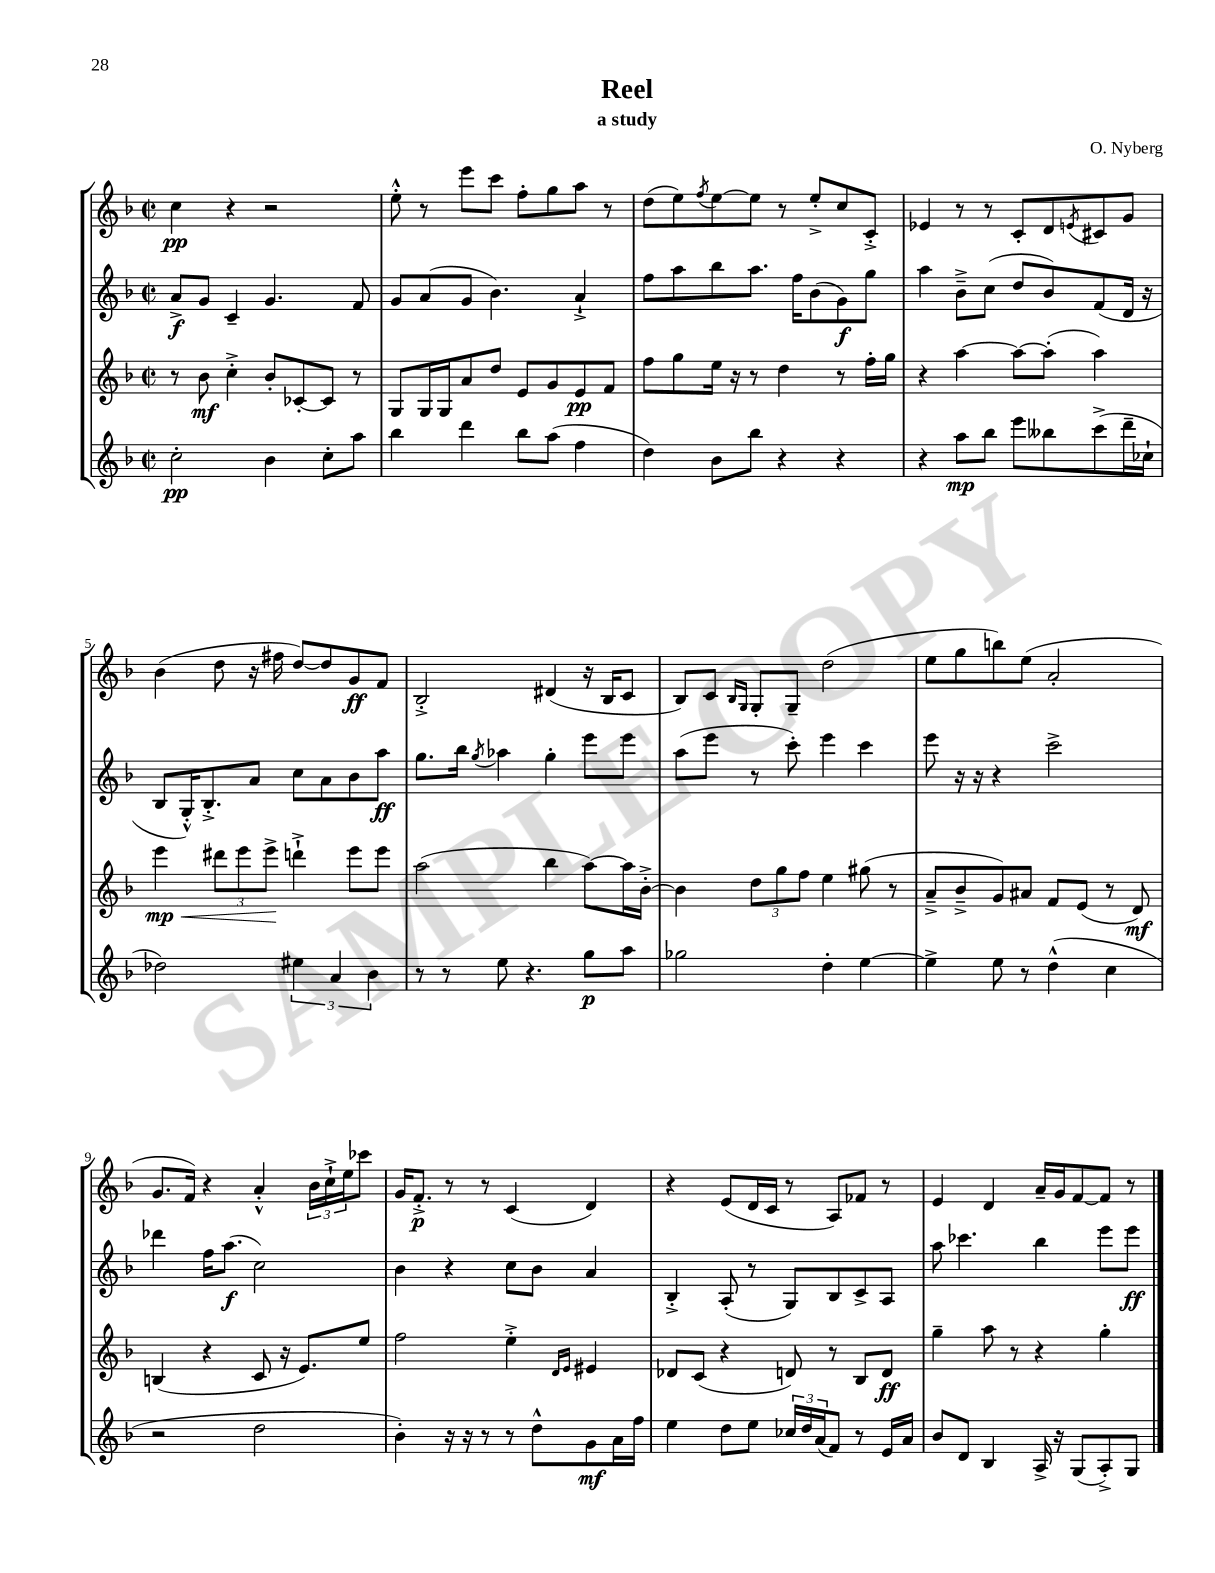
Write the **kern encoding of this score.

**kern	**kern	**kern	**kern
*staff4	*staff3	*staff2	*staff1
*clefG2	*clefG2	*clefG2	*clefG2
*k[b-]	*k[b-]	*k[b-]	*k[b-]
*M2/2	*M2/2	*M2/2	*M2/2
*met(c|)	*met(c|)	*met(c|)	*met(c|)
2cc'\	8r	8a^/L	4cc\
.	8b-\	8g/J	.
.	4cc'^\	4c~/	4r
4b-\	8b-'/L	4.g/	2r
.	[8c-'/	.	.
8cc'\L	8c-/]J	.	.
8aa\J	8r	8f/	.
=	=	=	=
4bb-\	8G/L	8g/L	8ee'^^\
.	16G/L	(8a/	8r
.	16G/J	.	.
4ddd\	8a/	8g/J	8eee\L
.	8dd/J	4.b-\)	8ccc\J
8bb-\L	8e/L	.	8ff'\L
(8aa\J	8g/	.	8gg\
4ff\	8e/	4a`^/	8aa\J
.	8f/J	.	8r
=	=	=	=
4dd\)	8ff\L	8ff\L	(8dd\L
.	8gg\	8aa\	8ee\)
.	.	.	8qff/
8b-\L	16ee\Jk	8bb-\	[8ee\
.	16r	.	.
8bb-\J	8r	8.aa\J	8ee\]J
4r	4dd\	.	8r
.	.	16ff\LK	.
.	.	(8b-\	8ee'^/L
4r	8r	8g\)	8cc/
.	16ff'\LL	8gg\J	8c'^/J
.	16gg\JJ	.	.
=	=	=	=
4r	4r	4aa\	4e-/
8aa\L	[4aa\	8b-~^\L	8r
8bb-\J	.	(8cc\J	8r
8eee\L	8aa\_L	8dd/L	8c'/L
8bb--\	(8aa'\]J	8b-/)	8d/
.	.	.	8qe/
(8ccc^\	4aa\)	(8f/	8c#/
16ddd~\L	.	16d/Jk	8g/J
16cc-`\JJ	.	16r	.
=	=	=	=
2dd-\)	4eee\	8B-/L	(4b-\
.	.	16G'^^/K)	.
.	.	8.B-'^/	.
.	12ddd#\L	.	8dd\
.	12eee\	.	.
.	.	8a/J	16r
.	12eee^\J	.	.
.	.	.	16ff#\
6ee#\	4ddd`^\	8cc\L	[8dd/L)
.	.	8a\	8dd/]
6a/	.	.	.
.	8eee\L	8b-\	8g/
6b-\	.	.	.
.	8eee\J	8aa\J	8f/J
=	=	=	=
8r	(2aa\	8.gg\L	2B-'^/
8r	.	.	.
.	.	16bb-\Jk	.
.	.	8qgg/	.
8ee\	.	4aa-\	.
4.r	.	.	.
.	4bb-\	4gg'\	(4d#/
8gg\L	[8aa\L)	8eee\L	16r
.	.	.	16B-/LK
8aa\J	16aa\]L	8eee\J	8c/J
.	[16b-'^\JJ	.	.
=	=	=	=
2gg-\	4b-\]	(8aa\L	8B-/L)
.	.	8eee\J	8c/J
.	.	.	16qqB-/LL
.	.	.	16qqG/JJ
.	12dd\L	8r	8G'/L
.	12gg\	.	.
.	.	8ccc'\)	8G~/J
.	12ff\J	.	.
4dd'\	4ee\	4eee\	(2dd\
[4ee\	(8gg#\	4ccc\	.
.	8r	.	.
=	=	=	=
4ee^\]	8a~^/L	8eee\	8ee\L
.	8b-~^/	16r	8gg\
.	.	16r	.
8ee\	8g/)	4r	8bb\)
8r	8a#/J	.	(8ee\J
(4dd^^\	8f/L	2ccc^\	2a'/
.	(8e/J	.	.
4cc\	8r	.	.
.	8d/)	.	.
=	=	=	=
2r	(4B/	4ddd-\	8.g/L
.	.	.	16f/Jk)
.	4r	16ff\LK	4r
.	.	(8.aa\J	.
2dd\	8c/	2cc\)	4a'^^/
.	16r	.	.
.	8.e/L)	.	.
.	.	.	24b-\LL
.	.	.	24cc`^\
.	.	.	24ee\J
.	8ee/J	.	8ccc-\J
=	=	=	=
4b-'\)	2ff\	4b-\	16g/LK
.	.	.	8.f'^/J
16r	.	4r	8r
16r	.	.	.
8r	.	.	8r
8r	4ee'^\	8cc\L	(4c/
8dd^^\L	.	8b-\J	.
.	16qqd/LL	.	.
.	16qqe/JJ	.	.
8g\	4e#/	4a/	4d/)
16a\L	.	.	.
16ff\JJ	.	.	.
=	=	=	=
4ee\	8d-/L	4B-'^/	4r
.	(8c/J	.	.
8dd\L	4r	(8A'/	(8e/L
8ee\J	.	8r	16d/L
.	.	.	16c/JJ
24cc-/LL	8d/)	8G/L)	8r
24dd/	.	.	.
(24a/J	.	.	.
8f/J)	8r	8B-/	8A/L)
8r	8B-/L	8c^/	8f-/J
16e/LL	8d/J	8A/J	8r
16a/JJ	.	.	.
=	=	=	=
8b-/L	4gg~\	8aa\	4e/
8d/J	.	4.ccc-\	.
4B-/	8aa\	.	4d/
.	8r	.	.
16A^/	4r	4bb-\	16a~/LL
16r	.	.	16g/J
(8G/L	.	.	[8f/
8A'^/)	4gg'\	8eee\L	8f/]J
8G/J	.	8eee\J	8r
==	==	==	==
*-	*-	*-	*-
